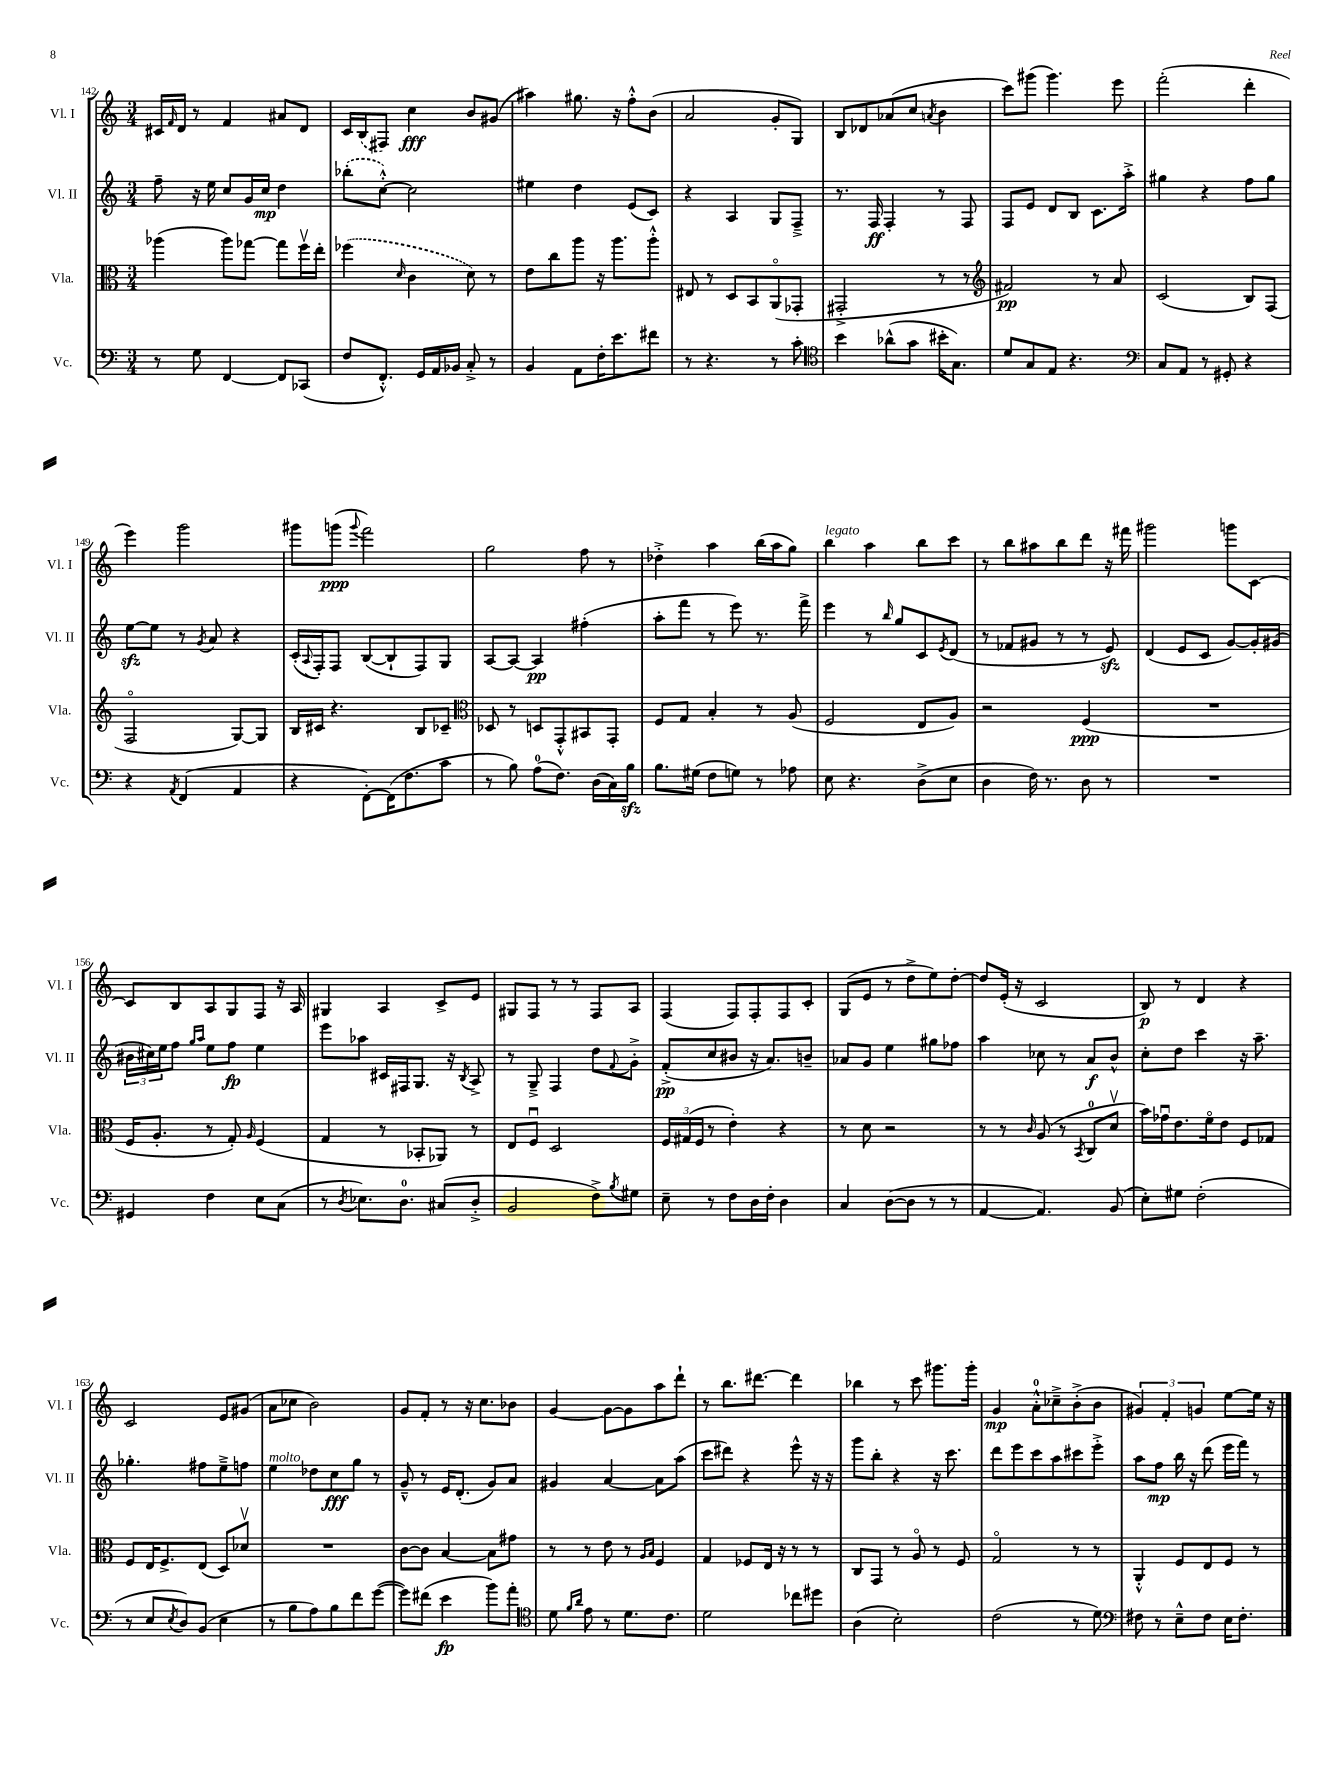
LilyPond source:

<<
\new StaffGroup <<
\new Staff = "s0" \with { instrumentName = "Vl. I" shortInstrumentName = "Vl. I" } {
    \clef treble \key c \major \numericTimeSignature \time 3/4
    cis'16 \grace { f'16 } d'16 r8 f'4 ais'8 d'8 |
    c'16 \once \slurDashed b16( fis8) c''4\fff b'8 gis'8( |
    ais''4) gis''8. r16 f''8-.-^ b'8( |
    a'2 g'8-. g8) |
    b8 des'8 aes'8( c''8 \acciaccatura { a'8 } b'4 |
    c'''8) gis'''8( gis'''4.) e'''8 |
    f'''2-.( d'''4-. |
    e'''4) g'''2 |
    gis'''8 g'''8\ppp( \appoggiatura { g'''8 } f'''2) |
    g''2 f''8 r8 |
    des''4-.-> a''4 b''16( a''16 g''8) |
    b''4^\markup { \italic "legato" } a''4 b''8 c'''8 |
    r8 b''8 ais''8 b''8 d'''8 r16 fis'''16 |
    gis'''2 g'''8 c'8~ |
    c'8 b8 a8 g8 f8 r16 a16 |
    gis4 a4 c'8-> e'8 |
    gis8 f8 r8 r8 f8 a8 |
    f4( f8) f8-. f8 c'8-. |
    g8( e'8 r8 d''8-> e''8) d''8~-. |
    d''8 e'16-.( r16 c'2 |
    b8\p) r8 d'4 r4 |
    c'2 e'8 gis'8( |
    a'8 ces''8 b'2) |
    g'8 f'8-. r8 r16 c''8. bes'8 |
    g'4~ g'8~ g'8 a''8 d'''8-! |
    r8 b''8. dis'''8.~ dis'''4 |
    bes''4 r8 c'''8 gis'''8. gis'''16-. |
    g'4\mp a'8-0-.-^ ces''8---> b'8-.->( b'8 |
    \tuplet 3/2 { gis'4) f'4-. g'4 } e''8~ e''16 r16 \bar "|." |
}
\new Staff = "s1" \with { instrumentName = "Vl. II" shortInstrumentName = "Vl. II" } {
    \clef treble \key c \major \numericTimeSignature \time 3/4
    f''8-- r16 e''16 c''8 g'16 c''16\mp d''4 |
    \once \slurDashed bes''8-.( c''8~-.-^) c''2 |
    eis''4 d''4 e'8( c'8) |
    r4 a4 g8 f8---> |
    r8. f16\ff f4-. r8 f8 |
    f8 e'8 d'8 b8 c'8. a''16-.-> |
    gis''4 r4 f''8 gis''8 |
    e''8~\sfz e''8 r8 \acciaccatura { g'8 } a'8 r4 |
    c'16-.( \appoggiatura { a8 } f16-.) f8 b8~( b8-! f8) g8 |
    a8~ a8~ a4\pp fis''4-.( |
    a''8-. f'''8 r8 e'''8) r8. f'''16-> |
    e'''4 r8 \grace { b''16 } g''8 c'8 \acciaccatura { e'8 } d'8( |
    r8 fes'8 gis'8 r8 r8 e'8\sfz) |
    d'4( e'8 c'8 g'8~) g'16-. gis'16( |
    \tuplet 3/2 { bis'16 cis''16) e''16 } f''8 \grace { g''16 a''16 } e''8 f''8\fp e''4 |
    e'''8 aes''8 cis'16 fis16 g8. r16 \acciaccatura { b8 } a8-> |
    r8 g8---> f4 d''8 \appoggiatura { f'8 } g'8-.-> |
    f'8-.->\pp( c''8 bis'8 r16 a'8.) b'8-- |
    aes'8 g'8 e''4 gis''8 fes''8 |
    a''4 ces''8 r8 a'8\f b'8-^ |
    c''8-. d''8 c'''4 r16 a''8.-- |
    ges''4.-. fis''8 e''8---> f''8 |
    e''4^\markup { \italic "molto" } des''8 c''8\fff g''8 r8 |
    g'8---^ r8 e'16 d'8.-.( g'8) a'8 |
    gis'4 a'4~ a'8 a''8( |
    c'''8 dis'''8) r4 e'''8-^ r16 r16 |
    g'''8 b''8-. r4 r16 c'''8. |
    d'''8 e'''8 c'''8 a''8 cis'''8 e'''8-.-> |
    a''8 f''8\mp b''16 r16 d'''8( e'''16 f'''16) r8 \bar "|." |
}
\new Staff = "s2" \with { instrumentName = "Vla." shortInstrumentName = "Vla." } {
    \clef alto \key c \major \numericTimeSignature \time 3/4
    aes''4( aes''8) ges''8~ ges''8 f''16\upbow e''16-. |
    \once \slurDashed fes''4( \grace { d'16 } c'4 d'8) r8 |
    e'8 c''8 a''8 r16 a''8. a''8-.-^ |
    eis8 r8 d8 b,8 a,8\flageolet( ges,8-. |
    gis,2-.-> r8 r8 |
    \clef treble fis'2\pp) r8 a'8 |
    c'2( b8) f8( |
    f2\flageolet g8~) g8 |
    b16 cis'16 r4. b8 ces'8-- |
    \clef alto des8 r8 d8 g,8-.-^ bis,8 g,8-. |
    f8 g8 b4-. r8 a8( |
    f2 e8 a8) |
    r2 f4\ppp( |
    R2. |
    f16 a8.-. r8 g8-.) \grace { a16 } f4( |
    g4 r8 bes,8-. aes,8) r8 |
    e8 f8\downbow d2 |
    \tuplet 3/2 { f16 gis16( f16 } r8 e'4-.) r4 |
    r8 d'8 r2 |
    r8 r8 \grace { c'16 } a8( r8 \acciaccatura { b,8 } c8-0 d'8\upbow |
    b'16) ges'16\downbow e'8. f'16\flageolet e'8 f8 ges8 |
    f8 e16 f8.-> e8( d8) des'8\upbow |
    R2. |
    c'8~ c'8 b4~ b8 gis'8 |
    r8 r8 e'8 r8 \grace { a16 b16 } f4 |
    g4 fes8 e16 r16 r8 r8 |
    c8 g,8 r8 a8\flageolet r8 f8 |
    g2\flageolet r8 r8 |
    a,4-.-^ f8 e8 f8 r8 \bar "|." |
}
\new Staff = "s3" \with { instrumentName = "Vc." shortInstrumentName = "Vc." } {
    \clef bass \key c \major \numericTimeSignature \time 3/4
    r8 g8 f,4~ f,8 ces,8( |
    f8 f,8.-.-^) g,16 a,16 bes,16 c8-.-> r8 |
    b,4 a,8 f16-. e'8. fis'8 |
    r8 r4. r8 c'8-. |
    \clef tenor b'4 aes'8-^( g'8 bis'16-. g8.) |
    d'8 g8 e8 r4. |
    \clef bass c8 a,8 r8 gis,8-. r4 |
    r4 \acciaccatura { a,8 } f,4( a,4 |
    r4 f,8~-.) f,16( f8. c'8 |
    r8 b8) a8-0( f8.) d16( c16) b16\sfz |
    b8. gis16( f8 g8) r8 aes8 |
    e8 r4. d8->( e8 |
    d4 f16) r8. d8 r8 |
    R2. |
    gis,4 f4 e8 c8( |
    r8 \acciaccatura { d8 } ees8.) d8.-0 cis8( d8-.-> |
    b,2 f8->) \acciaccatura { b8 } gis8 |
    e8-- r8 f8 d16 f16-. d4 |
    c4 d8~( d8 r8 r8 |
    a,4~ a,4.) b,8( |
    e8-.) gis8 f2-.( |
    r8 e8 \acciaccatura { e8 } d8) b,8( e4 |
    r8 b8 a8) b8 f'8 g'8~( |
    g'8) fis'8( e'4\fp b'8) a'8-. |
    \clef tenor d'8 \grace { f'16 a'16 } e'8 r8 d'8. c'8. |
    d'2 ces''8 dis''8 |
    a4( b2-.) |
    c'2( r8 d'8) |
    \clef bass fis8 r8 e8---^ fis8 e16 fis8.-. \bar "|." |
}
>>
>>
\layout { \context { \Score currentBarNumber = #142 } }
